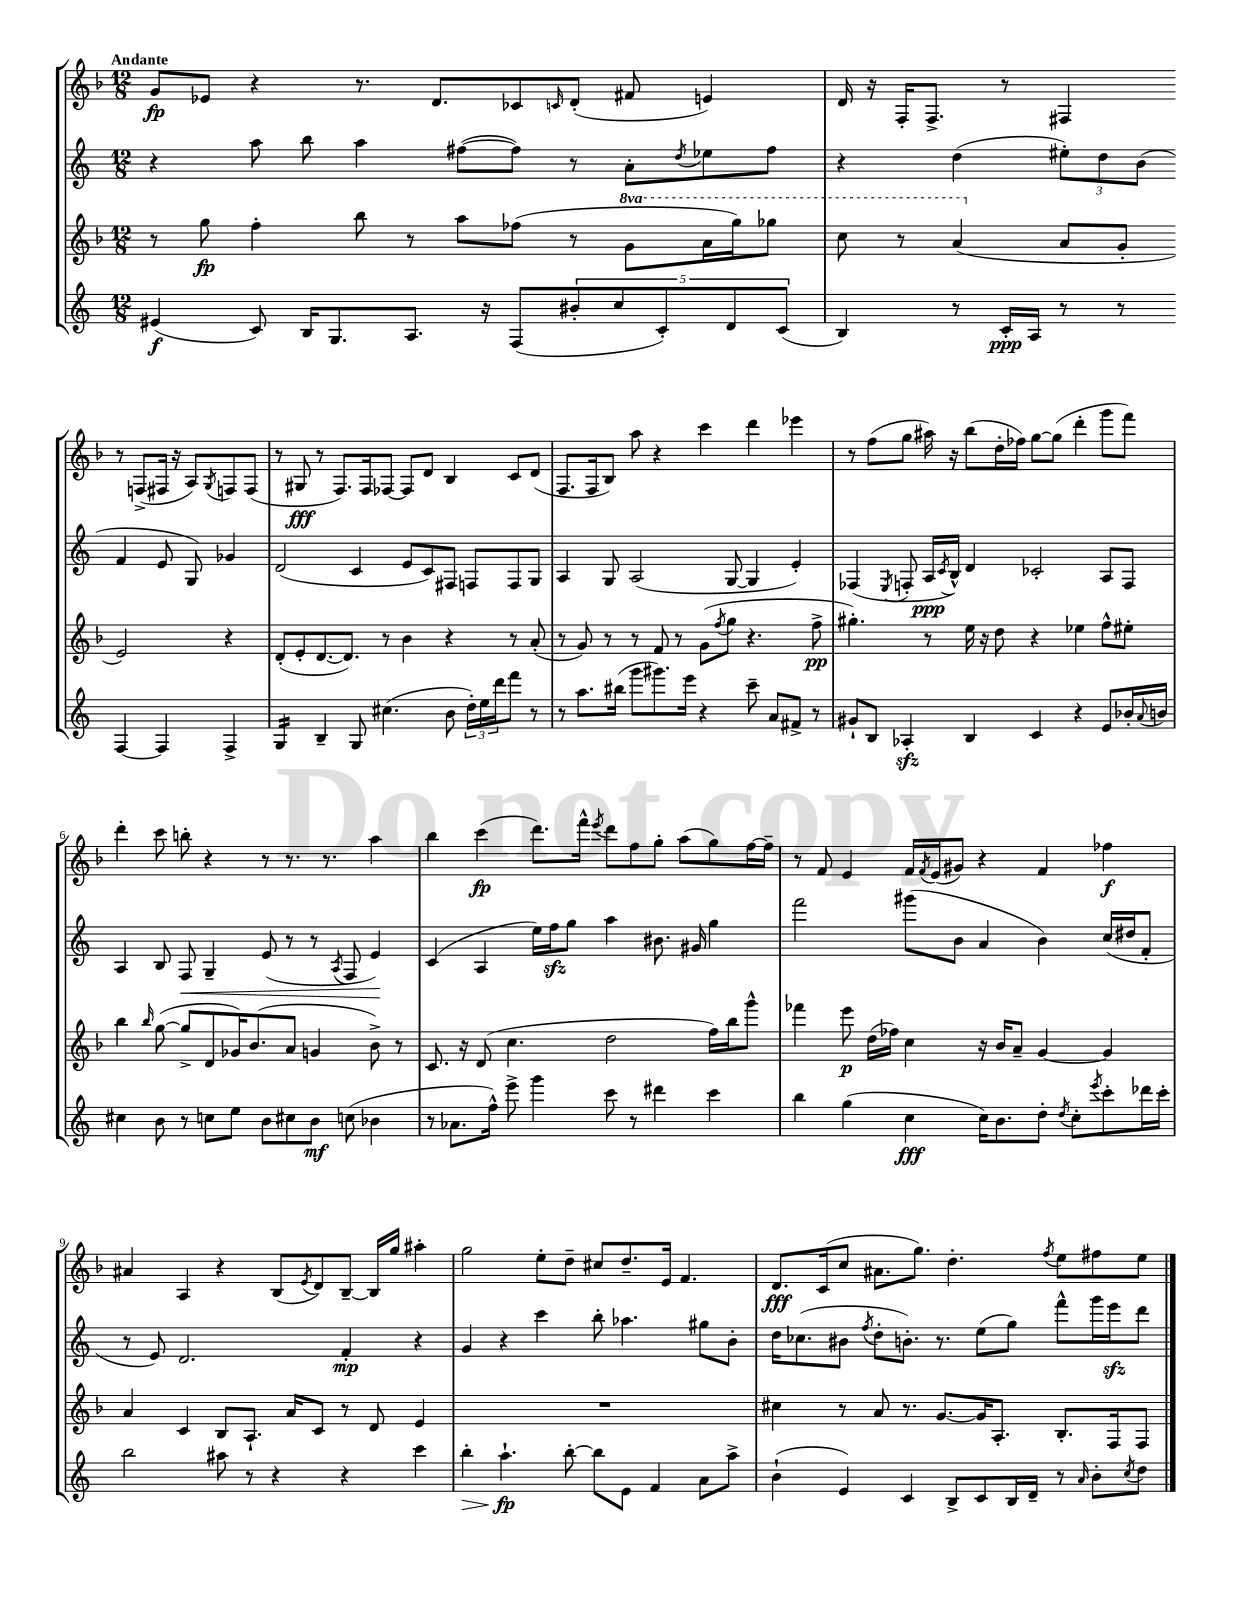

**kern	**kern	**kern	**kern
*staff4	*staff3	*staff2	*staff1
*clefG2	*clefG2	*clefG2	*clefG2
*k[]	*k[b-]	*k[]	*k[b-]
*M12/8	*M12/8	*M12/8	*M12/8
(4e#/	8r	4r	8g/L
.	8gg\	.	8e-/J
8c/)	4ff'\	8aa\	4r
16B/LK	.	8bb\	.
8.G/	.	.	.
.	8bb-\	4aa\	8.r
8.A/J	8r	.	.
.	.	.	8.d/L
.	8aa\L	([8ff#\L	.
16r	.	.	.
(8F/L	(8ff-\J	8ff#\]J)	8c-/
.	.	.	16qqc/
10b#'/	8r	8r	(8d'/J
10cc/	.	.	.
.	8gg\L	8a'\L	8f#/
10c'/)	.	.	.
.	.	8qdd/	.
.	16aa\L	8ee-\	4e/)
10d/	.	.	.
.	16ggg\J)	.	.
.	8ggg-\J	8ff#\J	.
(10c/J	.	.	.
=	=	=	=
4B/)	8ccc\	4r	16d/
.	.	.	16r
.	8r	.	16F'/LK
.	.	.	8.F^/J
8r	(4aa/	(4dd\	.
16c'/LL	.	.	8r
16A/JJ	.	.	.
8r	8a/L	12ee#'\L)	4F#/
.	.	12dd\	.
8r	8g'/J	.	.
.	.	(12b\J	.
[4F/	2e/)	4f/	8r
.	.	.	(8F^/L
4F/]	.	8e/	16F#/Jk
.	.	.	16r
.	.	8G/)	8A/L)
.	.	.	8qG/
4F^/	4r	4g-/	8F/
.	.	.	(8F/J
=	=	=	=
4G/	(8d'/L	(2d/	8r
.	8e'/	.	8G#/
4B~/	[8.d/	.	8r
.	.	.	8.F/L)
.	8.d/]J)	.	.
8G/	.	4c/	.
.	.	.	16F/k
(4.cc#\	8r	.	[8F-/J
.	4b-\	8e/L	8F-/]L
.	.	8c/)	8d/J
8b\	4r	8F#/J	4B-/
24dd'\LL)	.	8F/L	.
24ee\	.	.	.
24ddd\J	.	.	.
8fff\J	8r	8F/	8c/L
8r	(8a'/	8G/J	(8d/J
=	=	=	=
8r	8r	4A/	8.F/L
8.aa\L	8g/)	.	.
.	.	.	16F/k
.	8r	8G/	8B-/J)
(16bb#\Jk	.	.	.
8ggg\L	8r	(2A/	8aa\
8.ggg#\)	8f/	.	4r
.	8r	.	.
16eee\Jk	.	.	.
4r	(8g\L	.	4ccc\
.	8qff/	.	.
.	8gg\J	[8G/	.
8ccc~\	4.r	4G/]	4ddd\
8a/L	.	.	.
8f#^/J	.	4e'/)	4eee-\
8r	8ff^\	.	.
=	=	=	=
8g#`/L	4.gg#'\)	(4F-/	8r
8B/J	.	.	(8ff\L
.	.	8qE/	.
4A-'/	.	8F'/	8gg\J
.	8r	16A/LL	16aa#\)
.	.	8qc/	.
.	.	16B^^/JJ)	16r
4B/	16ee\	4d/	(8bb-\L
.	16r	.	.
.	8dd\	.	16dd'\L
.	.	.	16ff-\JJ)
4c/	4r	2c-'/	[8gg\L
.	.	.	(8gg\]J
4r	4ee-\	.	4ddd'\
8e/L	8ff^^\L	8A/L	8ggg\L
16b-'/L	8ee#'\J	8F/J	8fff\J)
8qqa/	.	.	.
16b/JJ	.	.	.
=	=	=	=
4cc#\	4bb-\	4A/	4ddd'\
.	16qqbb-/	.	.
8b\	([8gg\	8B/	8ccc\
8r	8gg^/]L	8F/	8bb'\
8cc\L	8d/	4G~/	4r
8ee\J	16g-/K)	.	.
.	(8.b-/	.	.
8b\L	.	(8e/	8r
8cc#\	8a/J	8r	8.r
8b\J	4g/	8r	.
.	.	.	8.r
.	.	8qA/	.
(8cc\	.	8F/	.
4b-\	8b-^\)	4e/)	4aa\
.	8r	.	.
=	=	=	=
8r	8.c/	(4c/	4bb-\
8.a-\L	.	.	.
.	16r	.	.
.	(8d/	4A/	(4ccc\
16ff^^\Jk)	.	.	.
8eee^\	4.cc\	.	.
4ggg\	.	16ee\LL)	8.ddd\L)
.	.	16ff\J	.
.	.	8gg\J	.
.	.	.	16fff^^\Jk
.	.	.	8qeee/
8ccc\	2dd\	4aa\	8ddd\L
8r	.	.	8ff\
4ddd#\	.	8.b#\	8gg'\J
.	.	.	(8aa\L
.	.	16g#/	.
4ccc\	16ff\LL)	4gg\	8gg\)
.	16bb-\J	.	.
.	8ggg^^\J	.	[16ff\L
.	.	.	16ff~\]JJ
=	=	=	=
4bb\	4fff-\	2fff\	8r
.	.	.	8f/
(4gg\	8eee\	.	4e/
.	(16dd\LL	.	.
.	16ff-\JJ)	.	.
4cc\	4cc\	(8ggg#\L	16f/LL
.	.	.	8qf/
.	.	.	(16e/J
.	.	8b\J	8g#/J)
16cc\LK)	16r	4a/	4r
8.b\	16b-/LK	.	.
.	8a~/J	.	.
8dd'\J	[4g/	4b\)	4f/
8qdd/	.	.	.
8cc'\L	.	.	.
8qeee/	.	.	.
8ccc'\	4g/]	(16cc/LL	4ff-\
.	.	16dd#/J	.
16ddd-\L	.	8f'/J	.
16ccc'\JJ	.	.	.
=	=	=	=
2bb\	4a/	8r	4a#/
.	.	8e/)	.
.	4c/	2.d/	4A/
8aa#\	8B-/L	.	4r
8r	8.A`/J	.	.
4r	.	.	(8B-/L
.	16a/LK	.	.
.	.	.	8qe/
.	8c/J	.	8d/)
4r	8r	4f'/	[8B-~/J
.	8d/	.	16B-/]LL
.	.	.	16gg/JJ
4ccc\	4e/	4r	4aa#'\
=	=	=	=
4bb'\	1.r	4g/	2gg\
4.aa`\	.	4r	.
.	.	4ccc\	8ee'\L
[8bb'\	.	.	8dd~\J
8bb\]L	.	8bb'\	8cc#/L
8e\J	.	4.aa-\	8.dd~/
4f/	.	.	.
.	.	.	16e/Jk
.	.	.	4.f/
8a\L	.	8gg#\L	.
8aa^\J	.	8b'\J	.
=	=	=	=
(4b`\	4cc#\	16dd\LK	8.d/L
.	.	(8.cc-\	.
.	.	.	(16c/k
4e/)	8r	8b#\J	8cc/J
.	.	8qff/	.
.	8a/	8dd'\L	8.a#\L
4c/	8.r	8.b'\J)	.
.	.	.	8.gg\J)
.	[8.g/L	8.r	.
8B^/L	.	.	4.dd'\
8c/	16g/]K	(8ee\L	.
.	8.A'/J	.	.
16B/L	.	8gg\J)	.
16d~/JJ	.	.	.
.	.	.	8qff/
8r	8.B-'/L	8fff^^\L	8ee\L
16qqa/	.	.	.
8b'\L	.	16ggg\L	8ff#\
.	16F/k	16eee\J	.
8qcc/	.	.	.
8dd\J	8F/J	8ddd\J	8ee\J
==	==	==	==
*-	*-	*-	*-
